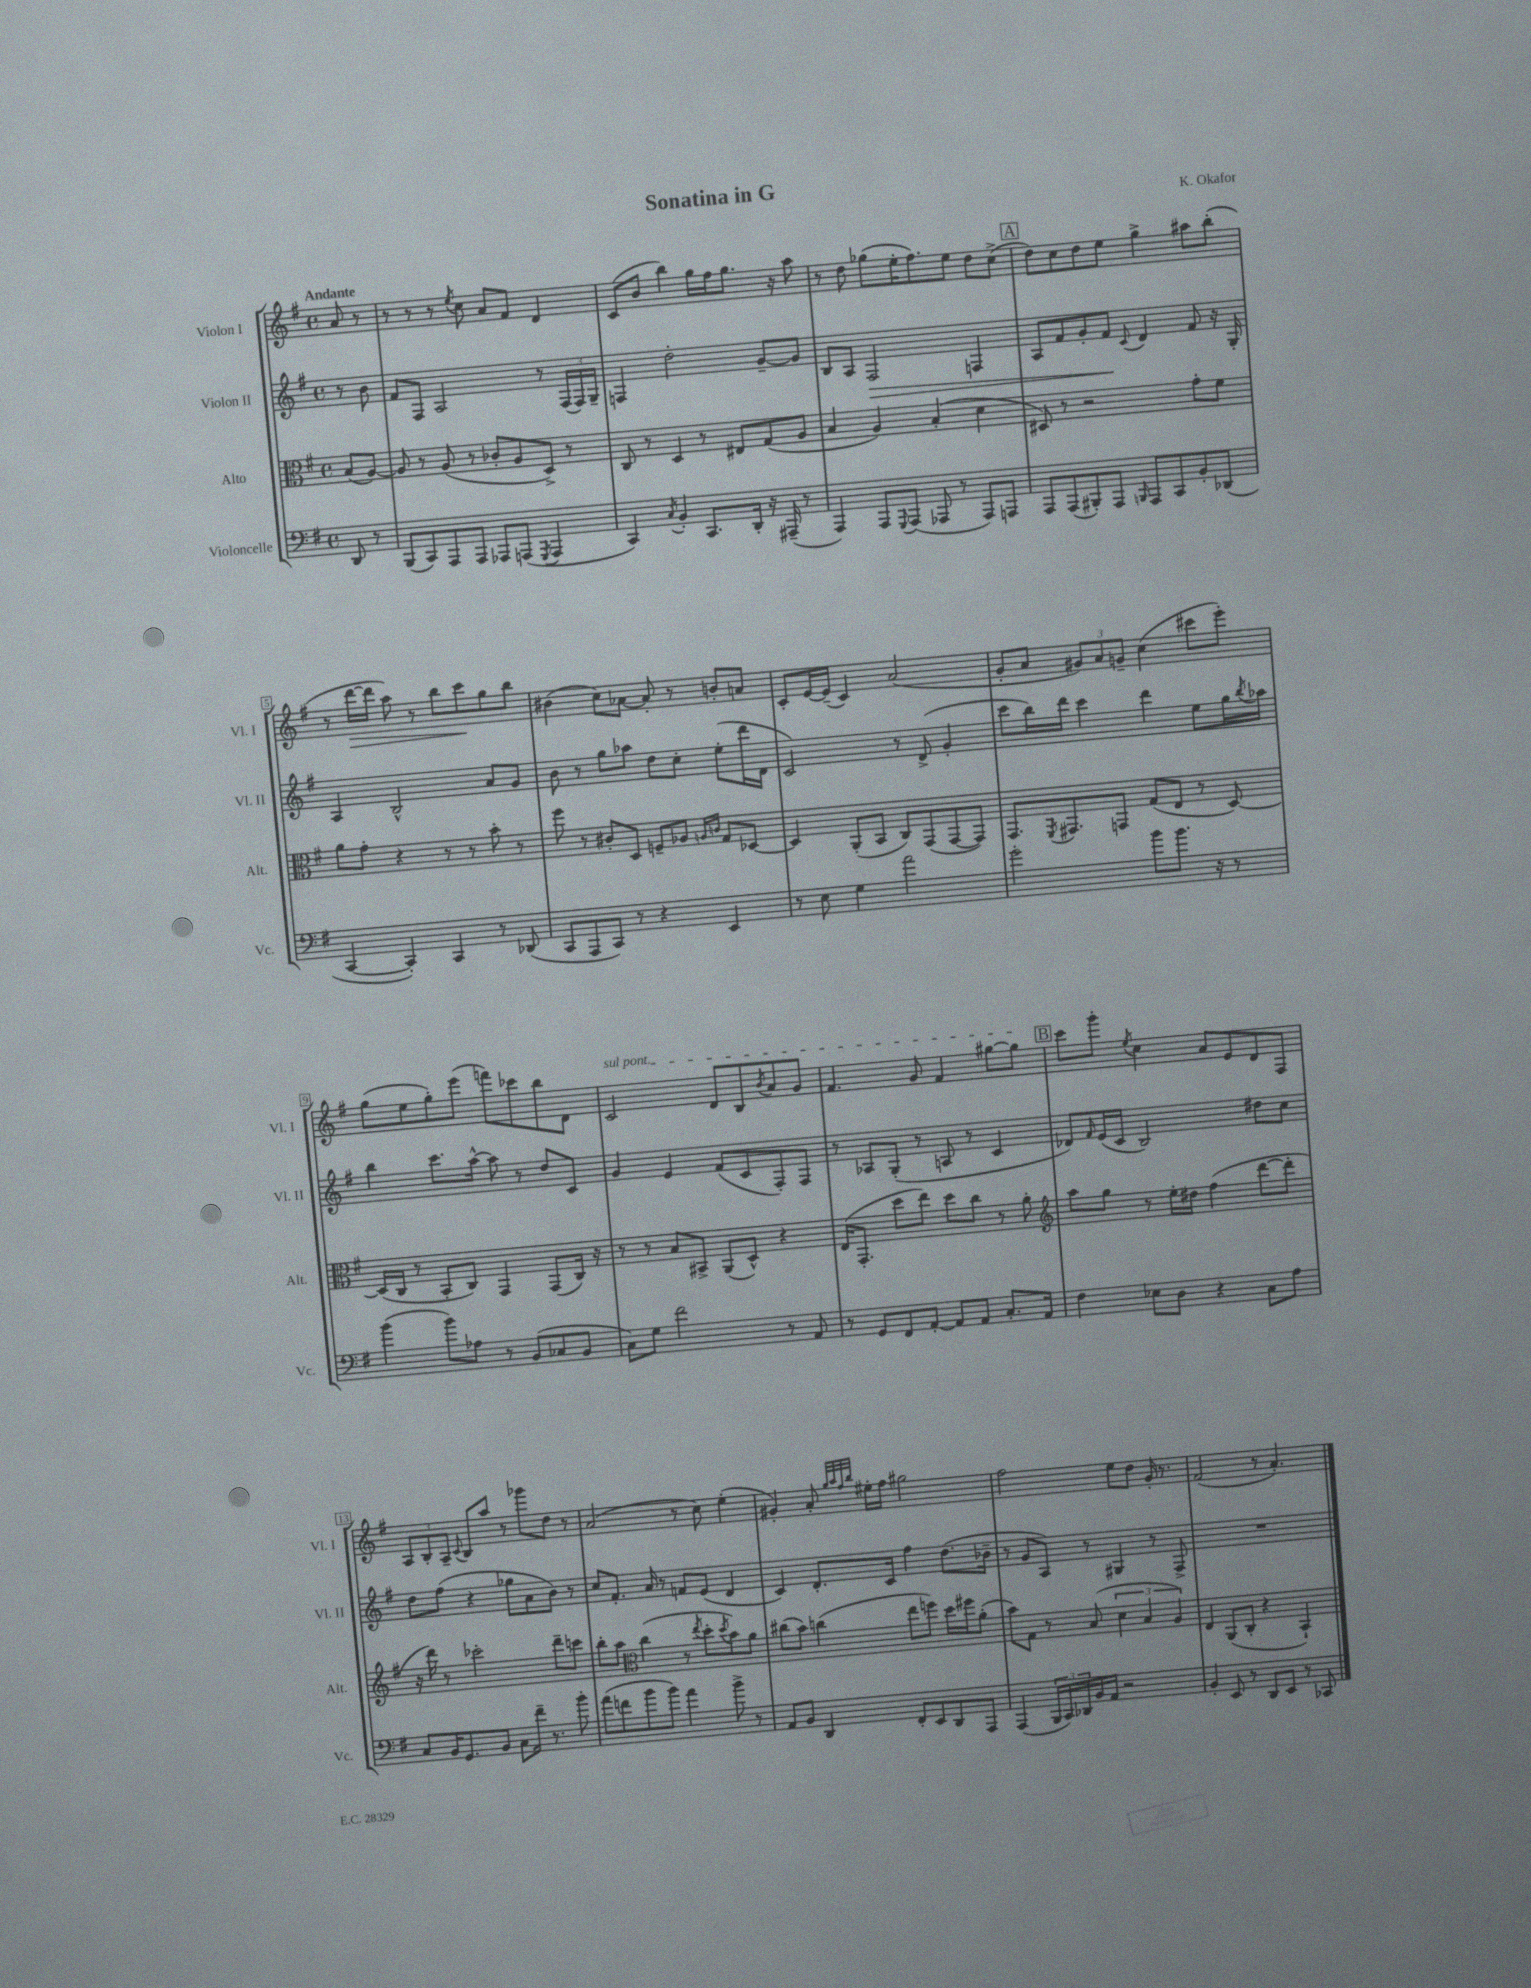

**kern	**kern	**kern	**dynam	**kern	**dynam
*part4	*part3	*part2	*part2	*part1	*part1
*staff4	*staff3	*staff2	*staff2	*staff1	*staff1
*I"Violoncelle	*I"Alto	*I"Violon II	*	*I"Violon I	*
*I'Vc.	*I'Alt.	*I'Vl. II	*	*I'Vl. I	*
*clefF4	*clefC3	*clefG2	*	*clefG2	*
*k[f#]	*k[f#]	*k[f#]	*	*k[f#]	*
*M4/4	*M4/4	*M4/4	*	*M4/4	*
*met(c)	*met(c)	*met(c)	*	*met(c)	*
=	=	=	=	=	=
!	!	!	!	!LO:TX:a:B:t=Andante	!
8DD/	(8B/L	8r	.	8a/	.
8r	[8A/J)	8b\	.	8r	.
=1	=1	=1	=1	=1	=1
(8BBB/L	8A/]	8f#/L	.	8r	.
8CC/)	8r	8F#/J	.	8r	.
8AAA/	(8A/	2A/	.	8r	.
.	.	.	.	8qee/	.
8AAA/J	8r	.	.	8cc\	.
8AAA-X/L	8c-X'/L	.	.	8a/L	.
(8AAAn/J	8A/	.	.	8f#/J	.
8qGGG/	.	.	.	.	.
4AAA/	8D^/J)	8r	.	4d/	.
.	8r	(24F#/LL	.	.	.
.	.	24F#/)	.	.	.
.	.	24G~/JJ	.	.	.
=2	=2	=2	=2	=2	=2
4CC/)	8C/	4Fn/	.	(8c/L	.
.	8r	.	.	8b/J	.
8qC/	.	.	.	.	.
4BB'/	4D/	2dd'\	.	4bb\)	.
8.CC/L	8r	.	.	16gg\LL	.
.	.	.	.	16ff#\J	.
.	8E#X/L	.	.	8.gg\J	.
16DD'/Jk	.	.	.	.	.
16r	(8G/	[8g~/L	.	.	.
(16AAA#X~/	.	.	.	16r	.
8r	8A/J	8g/J]	.	8aa\	.
=3	=3	=3	=3	=3	=3
4AAA/)	4B/	8B/L	.	8r	.
.	.	8A/J	.	8dd\	.
!	!	!	!LO:HP:b	!	!
8AAA/L	4A/)	2F#/	>	(8gg-X\L	.
8qqGGG/	.	.	.	.	.
(8AAA/J	.	.	.	16ee'\K	.
.	.	.	.	8.ff#\)	.
8AAA-X/	(4B'/	.	.	.	.
8r	.	.	.	8ee\J	.
8AAA-/L)	4d\	4Fn/	.	8dd\L	.
8AAAn/J	.	.	.	(8cc^\J	.
!!LO:REH:place=s1:t=A
=4	=4	=4	=4	=4	=4
8AAA/L	8D#X/)	8A/L	.	8dd\L)	.
(8AAA/	8r	8f#/	.	8cc\	.
8BBB#X'/)	2r	8g'/	.	8dd\	.
8AAA/J	.	8f#/J	.	8ee\J	.
16qqBBBn/	.	8qqc/	.	.	.
8AAA/L	.	4d/	]	4gg^\	.
8CC/	.	.	.	.	.
8BB'/	8g'\L	8f#/	.	8aa#X\L	.
(8DD-X/J	8f#\J	16r	.	(8bb'\J	.
.	.	16G'/	.	.	.
!!LO:LB:g=z
=5	=5	=5	=5	=5	=5
[4CC/	8a\L	4A/	.	8r	.
!	!	!	!	!	!LO:HP:b
.	8g'\J	.	.	[16ddd\LL	>
.	.	.	.	16ddd\JJ]	.
4CC'/])	4r	2B^^/	.	8aa\)	.
.	.	.	.	8r	.
4CC/	8r	.	.	8bb\L	.
.	8r	.	.	8ccc\	.
8r	8b'\	8a/L	.	8gg\	]
(8DD-X/	8r	8g/J	.	8bb\J	.
=6	=6	=6	=6	=6	=6
8CC/L	8ff#\	8b\	.	(4b#X\	.
8AAA/	8r	8r	.	.	.
8CC/J)	8c#X'/L	8gg\L	.	8cc\L)	.
8r	8D/J	8aa-X\J	.	[8a-X\J	.
4r	8Fn~/L	8dd\L	.	8a-'/]	.
.	8A-X/J	8cc'\J	.	8r	.
.	16qqAn/LL	.	.	.	.
.	16qqcn/JJ	.	.	.	.
4EE/	8G/L	(8ee'\L	.	8bn'/L	.
.	[8D-X/J	16ddd\L	.	8an/J	.
.	.	16d\JJ	.	.	.
=7	=7	=7	=7	=7	=7
8r	4D-/]	2c/)	.	8c'/L	.
8E\	.	.	.	[16e/L	.
.	.	.	.	(16e~/JJ]	.
4G\	(8AA'/L	.	.	4c/)	.
.	8BB/J	.	.	.	.
2a\	8C/L)	8r	.	(2a/	.
.	(8GG/	(8d^/	.	.	.
.	[8GG/	4g'/	.	.	.
.	8GG/J])	.	.	.	.
=8	=8	=8	=8	=8	=8
2g'\	8.GG/L	8ccc\L	.	8g'/L	.
.	.	16bb\L)	.	8a/J	.
.	8qFF#/	.	.	.	.
.	8.GG#X/	16ddd\JJ	.	.	.
.	.	4ccc\	.	12g#X/L)	.
.	.	.	.	12a/	.
.	8GGn/J	.	.	.	.
.	.	.	.	12gn~/J	.
8b\L	(8G/L	4ddd\	.	(4cc\	.
8.b\J	8E/J	.	.	.	.
.	8r	8ee\L	.	8ccc#X\L	.
16r	.	.	.	.	.
8r	[8D/)	16gg\L	.	8eee'\J)	.
.	.	8qbb/	.	.	.
.	.	16aa-X\JJ	.	.	.
!!LO:LB:g=z
=9	=9	=9	=9	=9	=9
(4b\	(16D/LL]	4bb\	.	(8gg\L	.
.	16C/JJ	.	.	.	.
.	8r	.	.	8ee\	.
8b\L)	8BB'/L	8.ccc\L	.	8gg'\)	.
8A-X\J	8C/J)	.	.	(8eee\J	.
.	.	[16aa^^\Jk	.	.	.
8r	4GG/	8aa\]	.	8fffn\L)	.
(8BB/L	.	8r	.	8ccc-X\	.
8C-X/	(8GG/L	8dd/L	.	8bb\	.
8BB/J	16C/Jk)	8c/J	.	8d\J	.
.	16r	.	.	.	.
=10	=10	=10	=10	=10	=10
!	!	!	!	!LO:TX:a:i:t=sul pont.	!
8C\L)	8r	4g/	.	2c/	.
8G\J	8r	.	.	.	.
2f#\	8B/L	4e/	.	.	.
.	8BB#X^/J	.	.	.	.
.	(8AA/L	(8f#/L	.	8d/L	.
.	8D^^/J)	8c/	.	8B/	.
.	.	.	.	8qb/	.
8r	4r	8F#'/)	.	8a/	.
8AA/	.	8F#/J	.	8g/J	.
=11	=11	=11	=11	=11	=11
8r	(16E/KL	8r	.	4.f#/	.
.	8.GG'/J	.	.	.	.
8GG/L	.	8A-X/L	.	.	.
8FF#/	8dd\L	(8G'/J	.	.	.
[8AA'/J	8ee\J)	8r	.	8g/	.
8AA/L]	8dd\L	8An/	.	4f#/	.
8AA/J	8cc\J	8r	.	.	.
8.C'/L	8r	4c/	.	[8gg#X\L	.
.	8a'\	.	.	8gg#\J]	.
16AA/Jk	.	.	.	.	.
!!LO:REH:place=s1:t=B
=12	=12	=12	=12	=12	=12
*	*clefG2	*	*	*	*
4F#\	8aa\L	8d-X/L)	.	8ccc\L	.
.	.	16qqf#/	.	.	.
.	8gg\J	(16e/L	.	8ggg'\J	.
.	.	16c/JJ	.	.	.
.	.	.	.	8qee/	.
8E-X\L	8r	2B/)	.	4cc\	.
8D\J	16ee'\LL	.	.	.	.
.	16dd#X\JJ	.	.	.	.
4r	(4ff#\	.	.	8a/L	.
.	.	.	.	8e/	.
8C\L	[8ddd\L	8dd#X\L	.	8d/	.
8A\J	8ddd'\J]	8cc\J	.	8F#/J	.
!!LO:LB:g=z
=13	=13	=13	=13	=13	=13
8C/L	16r	8dd\L	.	12A/L	.
.	16ddd\)	.	.	.	.
.	.	.	.	12B'/	.
16BB/K	8r	(8ff#\J	.	.	.
.	.	.	.	12A~/J	.
8.GG/	.	.	.	.	.
.	.	.	.	8qqc/	.
.	2ccc-X'\	4r	.	8B/L	.
8BB/J	.	.	.	8aa/J	.
8C\L	.	8gg-X\L	.	8r	.
16f#~\Jk	.	8a\	.	8ggg-X\L	.
8.r	.	.	.	.	.
.	8ddd~\L	8b\J)	.	8dd\J	.
8b'\	8cccn\J	8r	.	8r	.
=14	=14	=14	=14	=14	=14
(8a\L	8bb'\L	8cc/L	.	(2a/	.
8fn\	8aa\J	8.f#'/J	.	.	.
*	*clefC3	*	*	*	*
8b\	(4cc\	.	.	.	.
.	.	16a/	.	.	.
8b\J)	.	8r	.	.	.
4a\	8r	8fn/L	.	8r	.
.	8qee/	.	.	.	.
.	8dd'\L	(8e/J	.	8cc\)	.
.	8qdd/	.	.	.	.
8b^\	8b\)	4d/	.	(4ee'\	.
8r	8a\J	.	.	.	.
=15	=15	=15	=15	=15	=15
8AA/L	(8cc#X\L	4c/)	.	4g#X'/)	.
8BB/J	8b\J)	.	.	.	.
4DD/	(4ccn\	8.d'/L	.	8a'/	.
.	.	.	.	32qqgg/LLL	.
.	.	.	.	32qqaa/	.
.	.	.	.	32qqff#/	.
.	.	.	.	32qqbb/JJJ	.
.	.	.	.	16ee#X'\LL	.
.	.	16c/Jk	.	16ff#\JJ	.
8FF#'/L	8ee\L	4ff#\	.	2gg#X\	.
8EE/	8ffn\J)	.	.	.	.
8DD/	16dd\LL	(8.dd\L	.	.	.
.	16ff#X\J	.	.	.	.
8AAA/J	(8a'\J	.	.	.	.
.	.	16b-X~\Jk	.	.	.
=16	=16	=16	=16	=16	=16
(4AAA/	8b\L)	8r	.	2ff#\	.
.	8G\J	8g/L	.	.	.
24BBB/LL	8r	8A/J)	.	.	.
24CC/)	.	.	.	.	.
24DD-X/	.	.	.	.	.
16BB/	(8B/	8r	.	.	.
16AA/JJ	.	.	.	.	.
2r	6d\	4G#X/	.	8ee\L	.
.	.	.	.	8dd\J	.
.	6B/	.	.	.	.
.	.	8r	.	16g'/	.
.	.	.	.	8.r	.
.	6A/)	.	.	.	.
.	.	8F#^/	.	.	.
=17	=17	=17	=17	=17	=17
4BB'/	4E/	1r	.	(2f#/	.
8EE/	(8AA/L	.	.	.	.
8r	8C'/J	.	.	.	.
8DD/L	4r	.	.	8r	.
8EE/J	.	.	.	4.a'/)	.
8r	4BB`/)	.	.	.	.
8CC-X/	.	.	.	.	.
==	==	==	==	==	==
*-	*-	*-	*-	*-	*-
